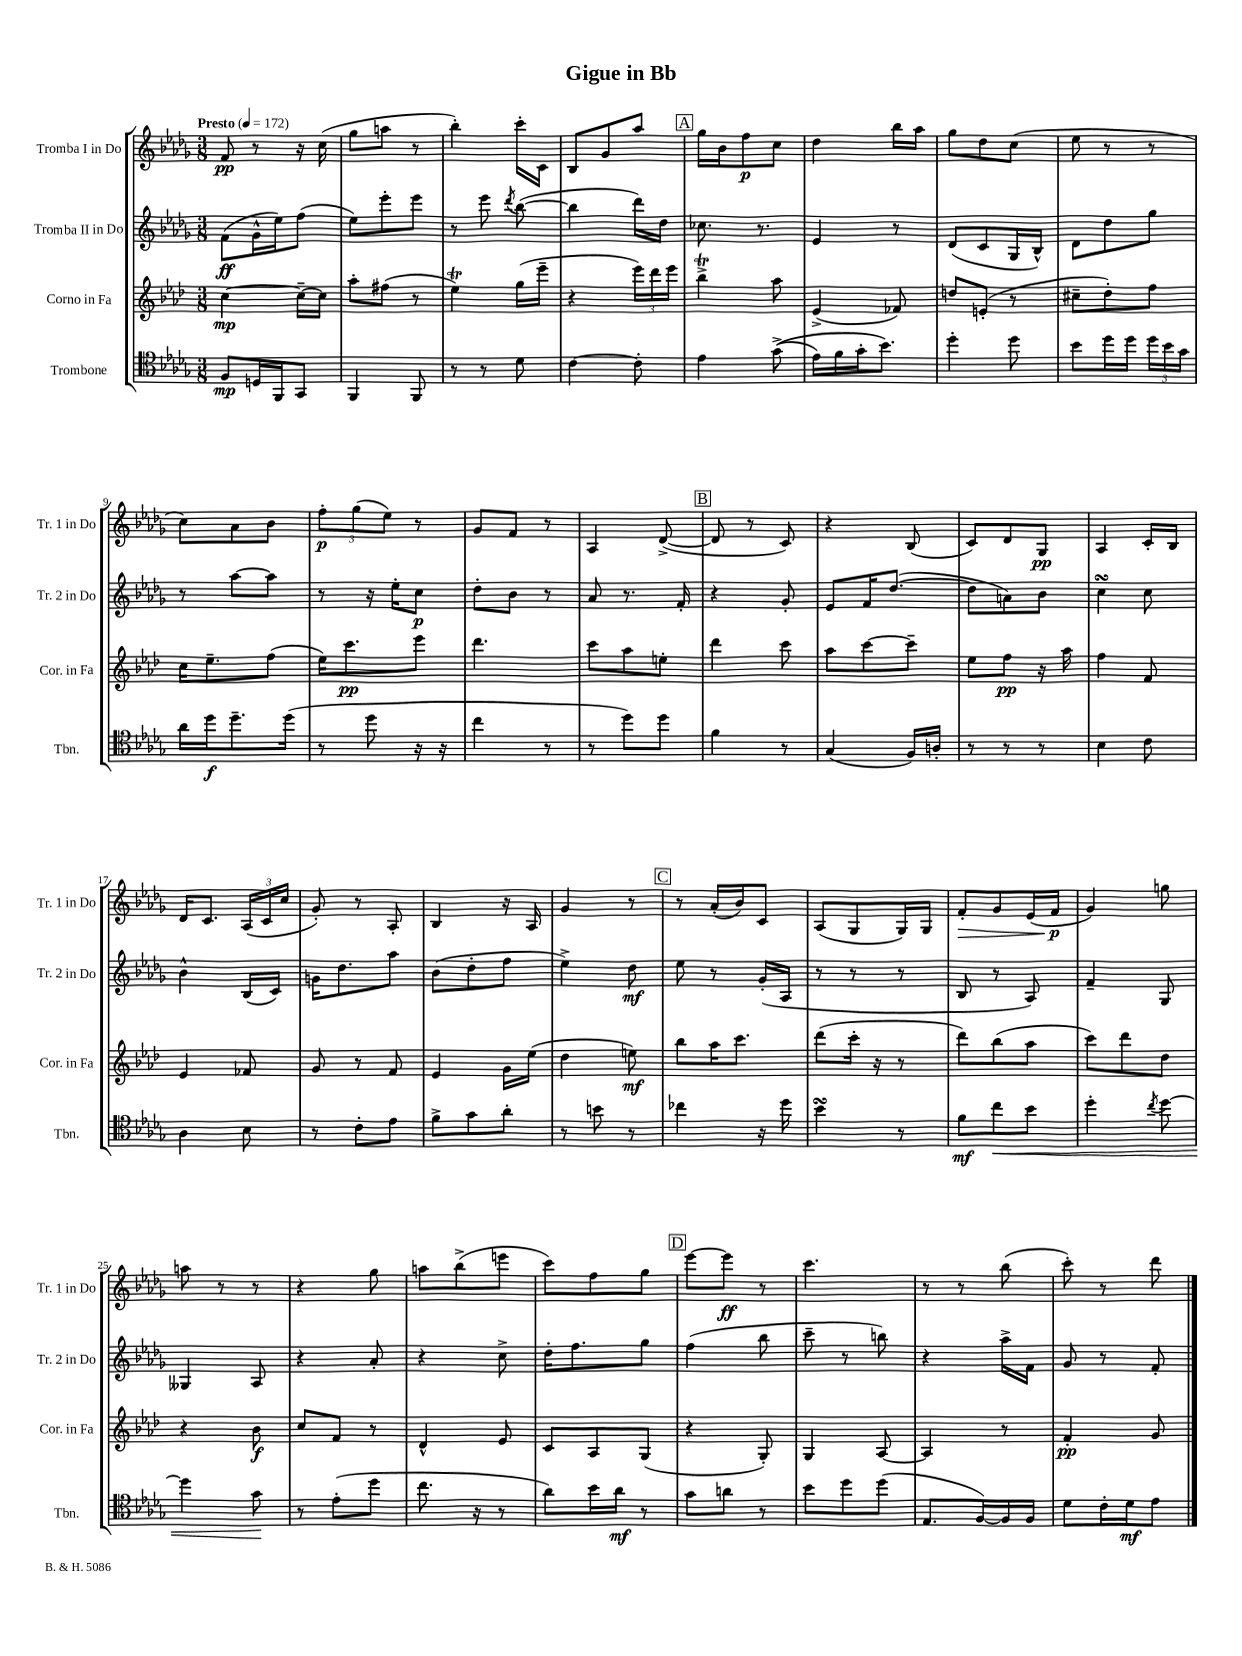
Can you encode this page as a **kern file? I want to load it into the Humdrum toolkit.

**kern	**kern	**kern	**kern
*staff4	*staff3	*staff2	*staff1
*clefC4	*clefG2	*clefG2	*clefG2
*k[b-e-a-d-g-]	*k[b-e-a-d-]	*k[b-e-a-d-g-]	*k[b-e-a-d-g-]
*M3/8	*M3/8	*M3/8	*M3/8
*MM172	*MM172	*MM172	*MM172
8F	[4cc	(8f	8f
16D	.	16g-^^	8r
16FF	.	16ee-)	.
8GG-	16cc~_	(8ff	16r
.	16cc]	.	(16cc
=	=	=	=
4FF	8aa-'	8ee-)	8gg-
.	(8ff#	8eee-'	8aa
8FF	8r	8eee-	8r
=	=	=	=
8r	4ee-)	8r	4bb-')
8r	.	8eee-	.
.	.	8qddd-	.
8d-	(16gg	([8bb-	16ccc'
.	16eee-~	.	16c
=	=	=	=
[4c	4r	4bb-]	8B-
.	.	.	8g-
8c']	24eee-)	16ddd-)	8aa-
.	24ddd-	.	.
.	.	16dd-	.
.	24eee-	.	.
=	=	=	=
4e-	4bb-^	8.cc-	16gg-
.	.	.	16b-
.	.	.	8ff
.	.	8.r	.
&((8g-^	8aa-	.	8cc
=	=	=	=
16e-)	(4e-^	4e-	4dd-
16f	.	.	.
16g-'	.	.	.
8.b-&)	.	.	.
.	8f-)	8r	16bb-
.	.	.	16aa-
=	=	=	=
4dd-'	8dd	(8d-	8gg-
.	(8e'	8c	8dd-
8dd-	8r	16G-	(8cc
.	.	16B-^^)	.
=	=	=	=
8b-	8cc#~	8d-	8ee-
16dd-	8dd-')	8dd-	8r
16dd-	.	.	.
24dd-	8ff	8gg-	8r
24b-	.	.	.
24g-	.	.	.
=	=	=	=
16a-	16cc	8r	8cc)
16dd-	8.ee-~	.	.
8.dd-~	.	[8aa-	8a-
.	(8ff	8aa-]	8b-
(16dd-	.	.	.
=	=	=	=
8r	16ee-)	8r	12ff'
.	8.ccc	.	.
.	.	.	(12gg-
8dd-	.	16r	.
.	.	.	12ee-)
.	.	16ee-'	.
16r	8eee-	8cc	8r
16r	.	.	.
=	=	=	=
4cc	4.ddd-	8dd-'	8g-
.	.	8b-	8f
8r	.	8r	8r
=	=	=	=
8r	8ccc	8a-	4A-
8dd-)	8aa-	8.r	.
8dd-	8ee'	.	([8d-^
.	.	16f'	.
=	=	=	=
4f	4ddd-	4r	8d-]
.	.	.	8r
8r	8ccc	8g-'	8c)
=	=	=	=
(4G-	8aa-	8e-	4r
.	[8ccc	16f	.
.	.	([8.dd-	.
16F)	8ccc~]	.	(8B-
16A'	.	.	.
=	=	=	=
8r	8ee-	8dd-]	8c)
8r	8ff	8a)	8d-
8r	16r	8b-	8G-
.	16aa-	.	.
=	=	=	=
4B-	4ff	4cc	4A-
8c	8f	8cc	16c'
.	.	.	16B-
=	=	=	=
4A-	4e-	4b-^^	16d-
.	.	.	8.c
8B-	8f-	(16B-	(24A-
.	.	.	24c
.	.	16c)	.
.	.	.	24cc
=	=	=	=
8r	8g	16g	8g-')
.	.	8.dd-	.
8c'	8r	.	8r
8e-	8f	8aa-	8A-'
=	=	=	=
8f^	4e-	(8b-	4B-
8g-	.	8dd-'	.
8a-'	16g	8ff	16r
.	(16ee-	.	16A-
=	=	=	=
8r	4dd-	4ee-^)	4g-
8b	.	.	.
8r	8ee)	8dd-	8r
=	=	=	=
4cc-	8bb-	8ee-	8r
.	16aa-	8r	(16a-'
.	8.ccc	.	16b-)
16r	.	(16g-'	8c
16dd-	.	16A-	.
=	=	=	=
4b-	(8ddd-	8r	(8A-
.	16ccc'	8r	8G-
.	16r	.	.
8r	8r	8r	16G-)
.	.	.	16G-
=	=	=	=
8f	8ddd-)	8B-	8f'
8cc	(8bb-	8r	8g-
8b-	8aa-	8A-)	(16e-
.	.	.	16f
=	=	=	=
4dd-'	8ccc)	4f~	4g-)
.	8ddd-	.	.
8qcc	.	.	.
[8dd-	8dd-	8G-	8gg
=	=	=	=
4dd-]	4r	4G--	8aa
.	.	.	8r
8g-	8b-	8A-	8r
=	=	=	=
8r	8cc	4r	4r
(8e-'	8f	.	.
8dd-	8r	8a-'	8gg-
=	=	=	=
8.cc	4d-^^	4r	8aa
.	.	.	(8bb-^
16r	.	.	.
8r	8e-	8cc^	8eee
=	=	=	=
8a-)	8c	16dd-'	8ccc)
.	.	8.ff	.
16b-	8A-	.	8ff
16a-	.	.	.
8r	(8G	8gg-	8gg-
=	=	=	=
8g-	4r	(4ff	[8eee-
8a	.	.	8eee-]
8r	8G')	8bb-	8r
=	=	=	=
8b-	4G	8ccc~	4.ccc
8dd-	.	8r	.
(8dd-	[8A-	8bb)	.
=	=	=	=
8.E-	4A-]	4r	8r
.	.	.	8r
[16F)	.	.	.
16F]	8r	16aa-^	(8bb-
16F	.	16f	.
=	=	=	=
8d-	4f'	8g-	8ccc')
16c'	.	8r	8r
16d-	.	.	.
8e-	8g	8f'	8ddd-
==	==	==	==
*-	*-	*-	*-
